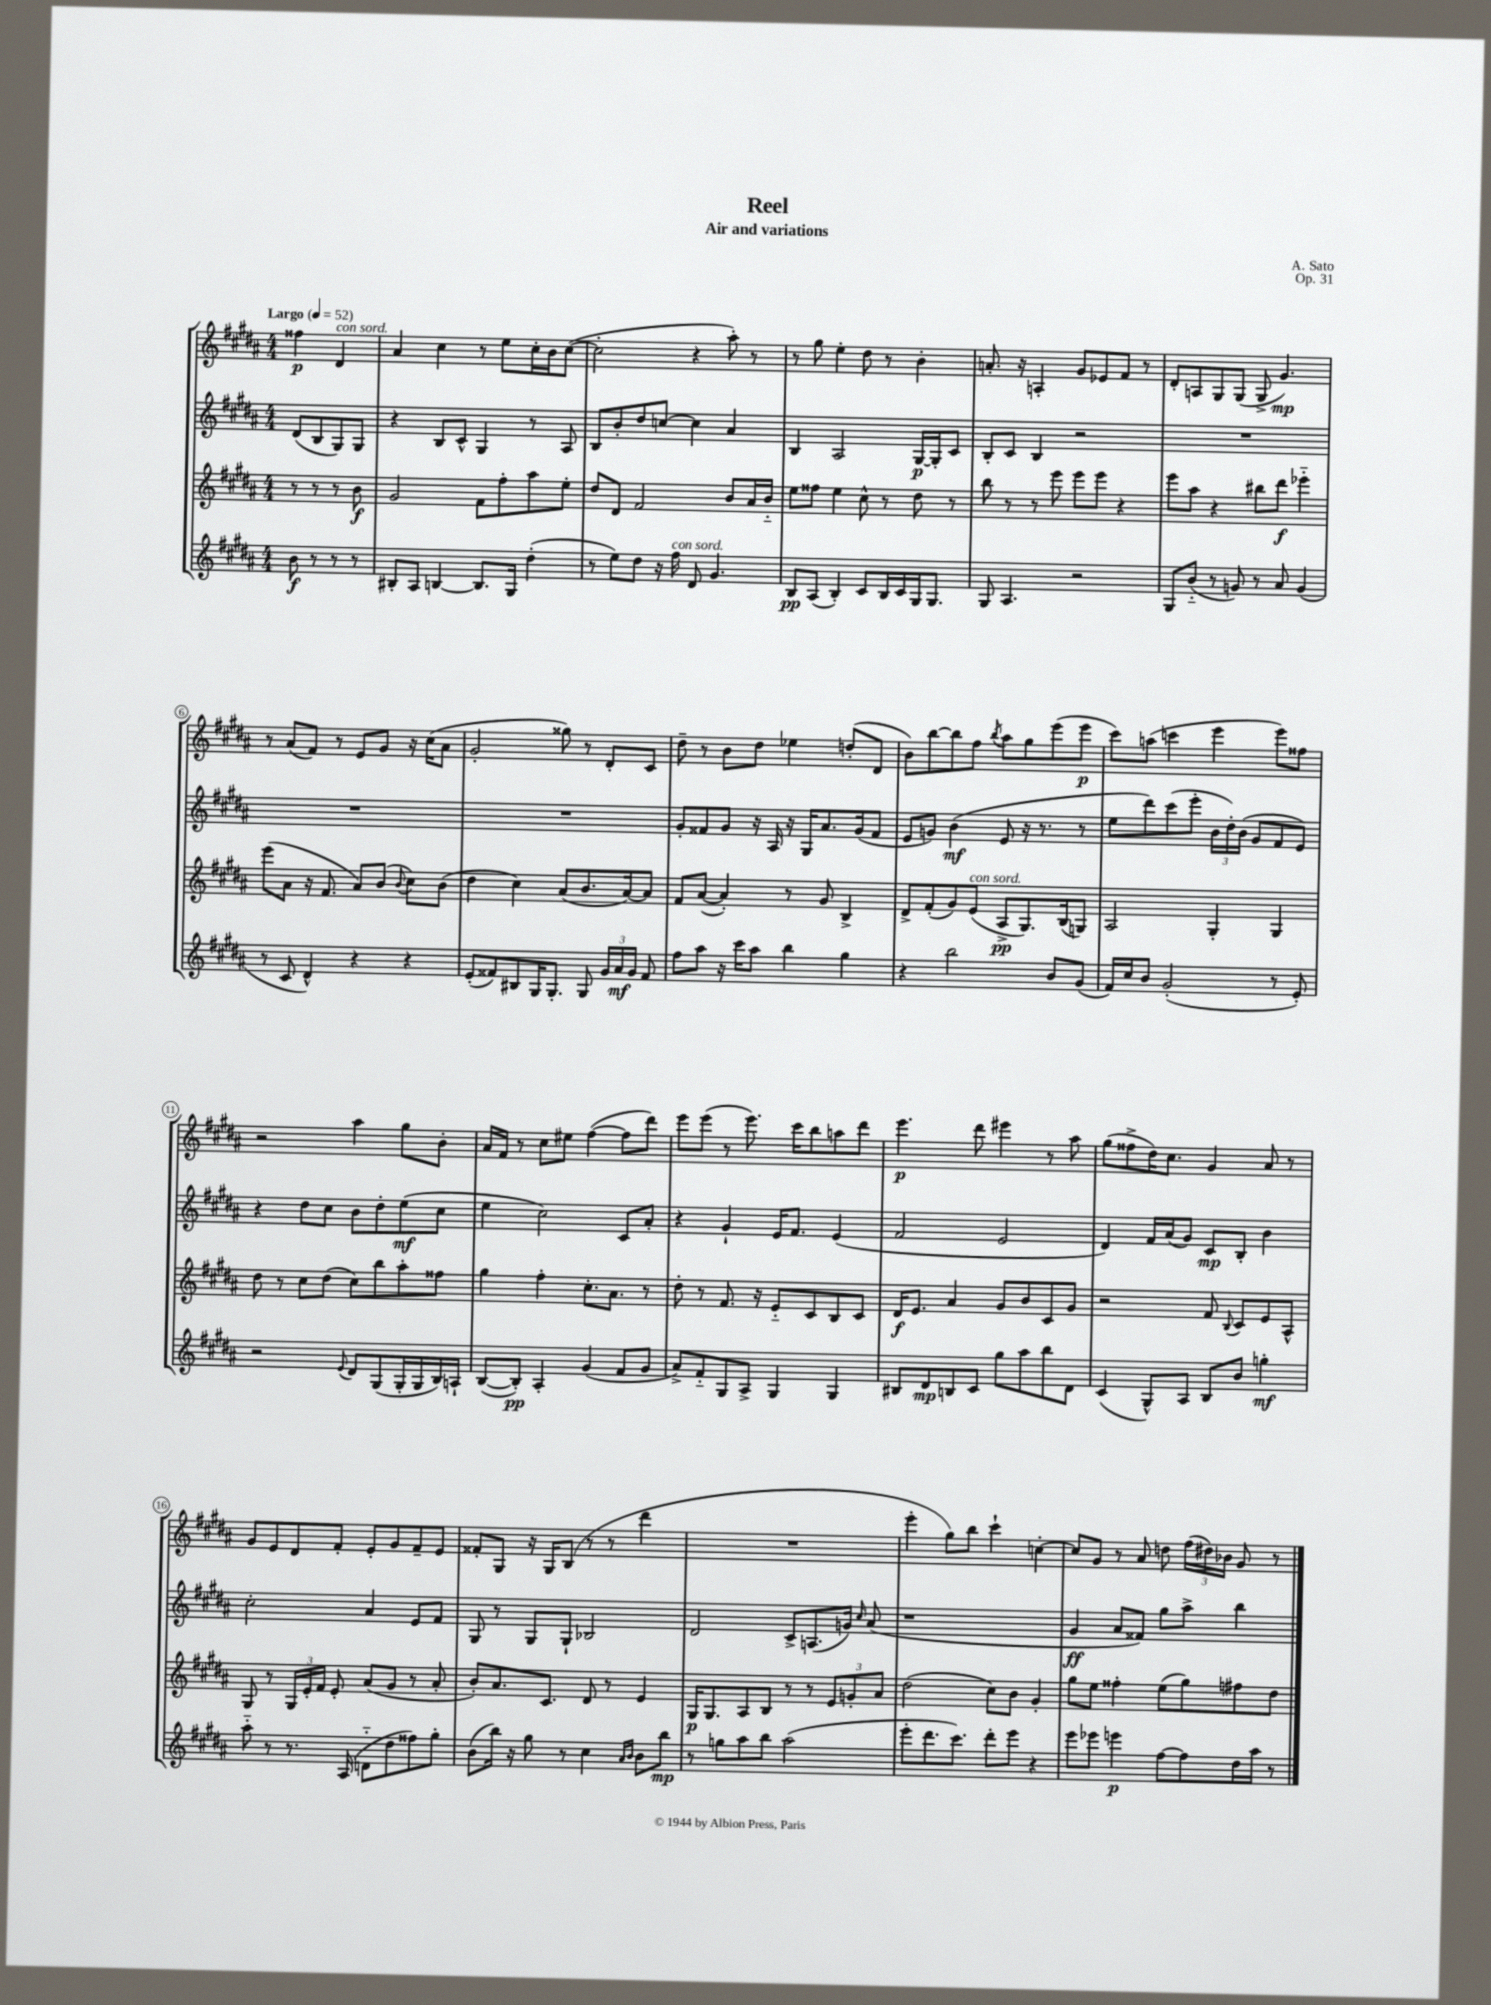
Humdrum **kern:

**kern	**dynam	**kern	**dynam	**kern	**dynam	**kern	**dynam
*part4	*part4	*part3	*part3	*part2	*part2	*part1	*part1
*staff4	*staff4	*staff3	*staff3	*staff2	*staff2	*staff1	*staff1
*clefG2	*	*clefG2	*	*clefG2	*	*clefG2	*
*k[f#c#g#d#a#]	*	*k[f#c#g#d#a#]	*	*k[f#c#g#d#a#]	*	*k[f#c#g#d#a#]	*
*M4/4	*	*M4/4	*	*M4/4	*	*M4/4	*
*MM52	*	*MM52	*	*MM52	*	*MM52	*
=	=	=	=	=	=	=	=
!	!	!	!	!	!	!LO:TX:a:B:t=Largo	!
8b\	f	8r	.	(8d#/L	.	4ff##X\	p
8r	.	8r	.	8B/	.	.	.
!	!	!	!	!	!	!LO:TX:a:i:t=con sord.	!
8r	.	8r	.	8G#/)	.	4d#/	.
8r	.	8b\	f	8G#/J	.	.	.
=1	=1	=1	=1	=1	=1	=1	=1
8B#X'/L	.	2g#/	.	4r	.	4a#/	.
8A#/J	.	.	.	.	.	.	.
[4Bn/	.	.	.	8B/L	.	4cc#\	.
.	.	.	.	8c#^^/J	.	.	.
8.B/L]	.	8f#\L	.	4G#/	.	8r	.
.	.	8ff#'\	.	.	.	8ee\L	.
16G#/Jk	.	.	.	.	.	.	.
(4dd#'\	.	8aa#\	.	8r	.	16cc#'\L	.
.	.	.	.	.	.	16b\J	.
.	.	8ee'\J	.	8A#/	.	([8cc#\J	.
=2	=2	=2	=2	=2	=2	=2	=2
8r	.	8dd#/L	.	8B/L	.	2cc#'\]	.
8ee\L)	.	8d#/J	.	8b'/	.	.	.
8dd#\J	.	2f#/	.	8dd#/	.	.	.
16r	.	.	.	[8ccn/J	.	.	.
!LO:TX:a:i:t=con sord.	!	!	!	!	!	!	!
16ff#\	.	.	.	.	.	.	.
8d#/	.	.	.	4cc\]	.	4r	.
4.g#/	.	.	.	.	.	.	.
.	.	8b/L	.	4a#/	.	8aa#'\)	.
.	.	16a#/L	.	.	.	8r	.
.	.	16b/JJ	.	.	.	.	.
=3	=3	=3	=3	=3	=3	=3	=3
8B/L	pp	8ee\L	.	4B/	.	8r	.
(8A#/J	.	8ff##X\J	.	.	.	8gg#\	.
4B'/)	.	4ee\	.	2A#/	.	4ee'\	.
8c#/L	.	8cc#^^\	.	.	.	8dd#\	.
16B/L	.	8r	.	.	.	8r	.
16c#/	.	.	.	.	.	.	.
16G#/J	.	8dd#\	.	[16G#/LL	p	4b'\	.
8.G#/J	.	.	.	16G#'/J]	.	.	.
.	.	8r	.	8c#/J	.	.	.
=4	=4	=4	=4	=4	=4	=4	=4
8G#/	.	8bb\	.	8B'/L	.	8.an'/	.
4.A#/	.	8r	.	8c#/J	.	.	.
.	.	.	.	.	.	16r	.
.	.	8r	.	4B/	.	4An'/	.
.	.	8eee\	.	.	.	.	.
2r	.	8eee\L	.	2r	.	8g#/L	.
.	.	8eee\J	.	.	.	8e-X/	.
.	.	4r	.	.	.	8f#/J	.
.	.	.	.	.	.	8r	.
=5	=5	=5	=5	=5	=5	=5	=5
8G#/L	.	8eee\L	.	1r	.	8d#'/L	.
(8b/J	.	8aa#\J	.	.	.	8An/	.
8r	.	4r	.	.	.	8G#/	.
8gn/)	.	.	.	.	.	(8G#/J	.
8r	.	8bb#X\L	.	.	.	8G#^/	.
8a#/	.	8ddd#\J	f	.	.	4.g#/)	mp
(4g/	.	4eee-X\	.	.	.	.	.
!!LO:LB:g=z
=6	=6	=6	=6	=6	=6	=6	=6
8r	.	(8eee\L	.	1r	.	8r	.
8c#/	.	8a#\J	.	.	.	(8a#/L	.
4d#^^/)	.	16r	.	.	.	8f#/J)	.
.	.	8.f#/	.	.	.	.	.
.	.	.	.	.	.	8r	.
4r	.	8a#/L)	.	.	.	8e/L	.
.	.	(8b/J	.	.	.	8g#/J	.
.	.	8qqb/	.	.	.	.	.
4r	.	8cc#\L)	.	.	.	16r	.
.	.	.	.	.	.	(16cc#\KL	.
.	.	(8b\J	.	.	.	8a#\J	.
=7	=7	=7	=7	=7	=7	=7	=7
(8e'/L	.	4dd#\	.	1r	.	2g#'/	.
8f##X/)	.	.	.	.	.	.	.
8B#X/	.	4cc#\)	.	.	.	.	.
16G#/K	.	.	.	.	.	.	.
8.G#'/J	.	.	.	.	.	.	.
.	.	(8a#/L	.	.	.	8gg##X\)	.
8G#/	.	8.b/	.	.	.	8r	.
24g#/LL	.	.	.	.	.	8d#'/L	.
24a#/	mf	.	.	.	.	.	.
.	.	[16a#/k)	.	.	.	.	.
24g#/JJ	.	.	.	.	.	.	.
8f##/	.	8a#/J]	.	.	.	8c#/J	.
=8	=8	=8	=8	=8	=8	=8	=8
8ff#\L	.	8f#/L	.	8g#'/L	.	8dd#~\	.
8aa#\J	.	([8a#/J	.	8f##X/	.	8r	.
16r	.	4a#'/])	.	8g#/J	.	8b\L	.
16ccc#\KL	.	.	.	.	.	.	.
8aa#\J	.	.	.	16r	.	8dd#\J	.
.	.	.	.	16A#/	.	.	.
4bb\	.	8r	.	16r	.	4ee-X\	.
.	.	.	.	16G#/KL	.	.	.
.	.	8g#/	.	8.a#/	.	.	.
4gg#\	.	4B^/	.	.	.	(8ddn'/L	.
.	.	.	.	(16g#/k	.	.	.
.	.	.	.	8f##/J	.	8d#/J	.
=9	=9	=9	=9	=9	=9	=9	=9
4r	.	8d#^/L	.	8e/L	.	8b\L)	.
.	.	(8f#'/	.	8gn/J)	.	[8bb\	.
2bb\	.	8g#/)	.	(4b\	mf	8bb\]	.
!	!	!LO:TX:a:i:t=con sord.	!	!	!	!	!
.	.	(8e/J	.	.	.	8ff#\J	.
.	.	.	.	.	.	8qbb/	.
.	.	8A#^/L	pp	8e/	.	8aa#\L	.
.	.	8.G#/)	.	16r	.	8gg#\	.
.	.	.	.	8.r	.	.	.
8b/L	.	.	.	.	.	(8eee\	.
.	.	(16B/k	.	.	.	.	.
(8g#/J	.	8Gn/J)	.	8r	.	8eee\J	p
=10	=10	=10	=10	=10	=10	=10	=10
16f#/LL)	.	2A#/	.	8ee\L	.	8ccc#\L)	.
16cc#/J	.	.	.	.	.	.	.
8b/J	.	.	.	8ddd#\)	.	(8aan\J	.
(2g#'/	.	.	.	(8ccc#\	.	4cccn\	.
.	.	.	.	8eee'\J	.	.	.
.	.	4G#'/	.	24b\LL	.	4eee\	.
.	.	.	.	24dd#'\)	.	.	.
.	.	.	.	(24b\JJ	.	.	.
.	.	.	.	8g#/L	.	.	.
8r	.	4G#/	.	8f#/	.	8eee\L)	.
8e'/)	.	.	.	8e/J)	.	8ff##X\J	.
!!LO:LB:g=z
=11	=11	=11	=11	=11	=11	=11	=11
2r	.	8dd#\	.	4r	.	2r	.
.	.	8r	.	.	.	.	.
.	.	8cc#\L	.	8dd#\L	.	.	.
.	.	(8dd#\J	.	8cc#\J	.	.	.
8qqe/	.	.	.	.	.	.	.
8d#/L	.	8cc#\L)	.	8b\L	.	4aa#\	.
(8G#/	.	8bb\	.	8dd#'\	.	.	.
16G#'/L	.	8aa#'\	.	(8ee\	mf	8gg#\L	.
16G#/	.	.	.	.	.	.	.
16B/)	.	8ff##X\J	.	8cc#\J	.	8b'\J	.
16An`/JJ	.	.	.	.	.	.	.
=12	=12	=12	=12	=12	=12	=12	=12
([8B/L	.	4gg#\	.	4ee\	.	16a#/LL	.
.	.	.	.	.	.	16f#/JJ	.
8B'/J])	pp	.	.	.	.	8r	.
4A#'/	.	4ff#'\	.	2cc#\)	.	8cc#\L	.
.	.	.	.	.	.	8ee#X\J	.
(4g#/	.	8.cc#'\L	.	.	.	([4ff#\	.
.	.	8.a#\J	.	.	.	.	.
8f#/L	.	.	.	8c#/L	.	8ff#\L]	.
8g#/J	.	8r	.	8a#'/J	.	8ddd#\J)	.
=13	=13	=13	=13	=13	=13	=13	=13
8a#^/L)	.	8dd#'\	.	4r	.	8eee\L	.
8f#/	.	8r	.	.	.	(8eee\J	.
8G#/	.	8.f#/	.	4g#`/	.	8r	.
8A#^/J	.	.	.	.	.	8.eee\)	.
.	.	16r	.	.	.	.	.
4G#/	.	8e/L	.	16e/KL	.	.	.
.	.	.	.	8.f#/J	.	16ccc#\KL	.
.	.	8c#/	.	.	.	8bb\	.
4G#/	.	8B/	.	(4e/	.	8aan\	.
.	.	8c#/J	.	.	.	8ddd#\J	.
=14	=14	=14	=14	=14	=14	=14	=14
8B#X/L	.	16d#/KL	f	2f#/	.	4.eee\	p
.	.	8.e/J	.	.	.	.	.
8d#/	mp	.	.	.	.	.	.
8Bn/	.	4a#/	.	.	.	.	.
8c#/J	.	.	.	.	.	8ddd#\	.
8gg#\L	.	8g#/L	.	2e/	.	4eee#X\	.
8aa#\	.	8b/	.	.	.	.	.
8bb\	.	8c#/	.	.	.	8r	.
8d#\J	.	8g#/J	.	.	.	8aa#\	.
=15	=15	=15	=15	=15	=15	=15	=15
(4c#/	.	2r	.	4d#/)	.	(8gg#\L	.
.	.	.	.	.	.	8ff##X^\	.
8G#^^/L)	.	.	.	16f#/LL	.	16dd#\K)	.
.	.	.	.	(16a#/J	.	8.cc#\J	.
8A#/J	.	.	.	8g#/J)	.	.	.
8B/L	.	8f#/	.	8c#/L	mp	4g#/	.
.	.	8qqB/	.	.	.	.	.
8b/J	.	8c#/L	.	8B'/J	.	.	.
4ggn'\	mf	8e/	.	4b\	.	8a#/	.
.	.	8A#^^/J	.	.	.	8r	.
!!LO:LB:g=z
=16	=16	=16	=16	=16	=16	=16	=16
8aa#\	.	8G#/	.	2cc#'\	.	8g#/L	.
8r	.	8r	.	.	.	8e/	.
8.r	.	24G#/LL	.	.	.	8d#/	.
.	.	24e'/	.	.	.	.	.
.	.	24f#/JJ	.	.	.	.	.
.	.	8e'/	.	.	.	8f#'/J	.
(16A#/	.	.	.	.	.	.	.
8dn\L	.	(8a#/L	.	4a#/	.	8e'/L	.
8dd#\	.	8g#/J	.	.	.	8g#/	.
8ff##X\)	.	8r	.	8e/L	.	8f#~/	.
8gg#'\J	.	8a#'/	.	8f#/J	.	8e/J	.
=17	=17	=17	=17	=17	=17	=17	=17
(8b\L	.	8b'/L)	.	8G#/	.	8f##X'/L	.
16bb\Jk)	.	8.a#/	.	8r	.	8G#/J	.
16r	.	.	.	.	.	.	.
8gg#\	.	.	.	8G#/L	.	16r	.
.	.	8.c#/J	.	.	.	16G#/KL	.
8r	.	.	.	8G#`/J	.	(8B/J	.
4cc#\	.	8d#/	.	2B-X/	.	8r	.
.	.	8r	.	.	.	8r	.
16qqa#/LL	.	.	.	.	.	.	.
16qqb/JJ	.	.	.	.	.	.	.
8b\L	.	4e/	.	.	.	4ddd#\	.
8bb\J	mp	.	.	.	.	.	.
=18	=18	=18	=18	=18	=18	=18	=18
8r	.	16G#/KL	p	2d#/	.	1r	.
.	.	8.G#/	.	.	.	.	.
8ggn\L	.	.	.	.	.	.	.
8aa#\	.	8A#/	.	.	.	.	.
8bb\J	.	8B/J	.	.	.	.	.
(2aa#\	.	8r	.	8c#^/L	.	.	.
.	.	8r	.	(8.An/	.	.	.
.	.	12e/L	.	.	.	.	.
.	.	.	.	16gn/Jk)	.	.	.
.	.	12gn'/	.	.	.	.	.
.	.	.	.	16qqcc#/	.	.	.
.	.	.	.	(8a#/	.	.	.
.	.	12a#/J	.	.	.	.	.
=19	=19	=19	=19	=19	=19	=19	=19
8eee'\L	.	(2dd#\	.	1r	.	4eee'\	.
8.ddd#\	.	.	.	.	.	.	.
.	.	.	.	.	.	8gg#\L)	.
8.ccc#\J)	.	.	.	.	.	.	.
.	.	.	.	.	.	8bb\J	.
8ddd#'\L	.	8cc#\L)	.	.	.	4ccc#`\	.
8eee\J	.	8b\J	.	.	.	.	.
4r	.	4g#'/	.	.	.	[4ccn'\	.
=20	=20	=20	=20	=20	=20	=20	=20
8eee\L	.	8gg#\L	.	4g#/	ff	8cc/L]	.
8eee-X\J	.	8ee\J	.	.	.	8g#/J	.
4eeen\	p	4ff##X'\	.	8a#/L	.	8r	.
.	.	.	.	8f##X/J)	.	8a#/	.
[8ff#\L	.	(8ee\L	.	8gg#\L	.	8ddn\	.
8ff#\]	.	8gg#\)	.	8aa#^\J	.	(24ff#\LL	.
.	.	.	.	.	.	24dd#X\)	.
.	.	.	.	.	.	24b-X\JJ	.
16dd#\L	.	8ff#X\	.	4bb\	.	8g#/	.
16aa#\JJ	.	.	.	.	.	.	.
8r	.	8dd#\J	.	.	.	8r	.
==	==	==	==	==	==	==	==
*-	*-	*-	*-	*-	*-	*-	*-
